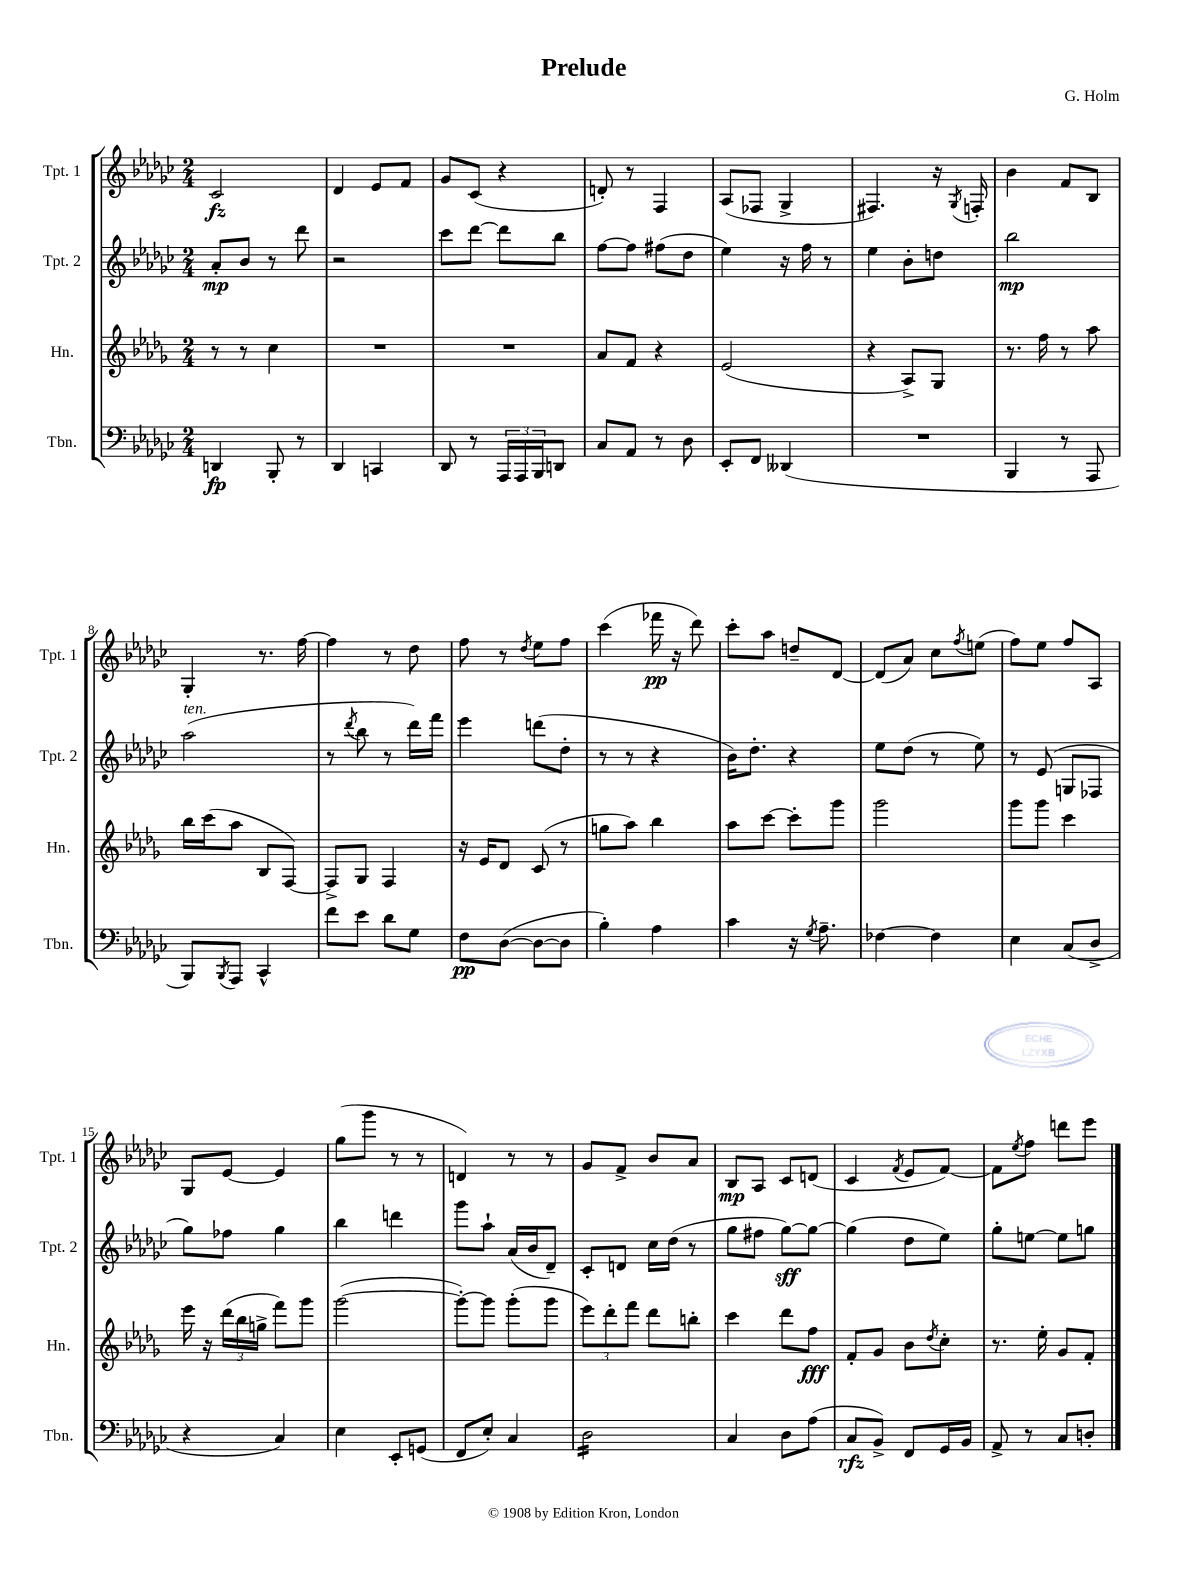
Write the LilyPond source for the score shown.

\header { title = "Prelude" composer = "G. Holm" }
<<
\new StaffGroup <<
\new Staff = "s0" \with { instrumentName = "Tpt. 1" shortInstrumentName = "Tpt. 1" } {
    \clef treble \key ges \major \numericTimeSignature \time 2/4
    ces'2\fz |
    des'4 ees'8 f'8 |
    ges'8 ces'8( r4 |
    d'8-.) r8 f4 |
    aes8( fes8 ges4-> |
    fis4.) r16 \acciaccatura { ges8 } f16-. |
    bes'4 f'8 bes8 |
    ges4-. r8. f''16~ |
    f''4 r8 des''8 |
    f''8 r8 \acciaccatura { des''8 } ees''8 f''8 |
    ces'''4( fes'''16\pp r16 des'''8) |
    ces'''8-. aes''8 d''8-- des'8~ |
    des'8( aes'8) ces''8 \acciaccatura { f''8 } e''8( |
    f''8) ees''8 f''8 aes8 |
    ges8 ees'8~ ees'4 |
    ges''8( ges'''8 r8 r8 |
    d'4) r8 r8 |
    ges'8 f'8-> bes'8 aes'8 |
    bes8\mp aes8 ces'8 d'8( |
    ces'4 \acciaccatura { f'8 } ees'8 f'8~) |
    f'8 \acciaccatura { ees''8 } f''8 d'''8 ees'''8 \bar "|." |
}
\new Staff = "s1" \with { instrumentName = "Tpt. 2" shortInstrumentName = "Tpt. 2" } {
    \clef treble \key ges \major \numericTimeSignature \time 2/4
    aes'8-.\mp bes'8 r8 des'''8 |
    r2 |
    ces'''8 des'''8~ des'''8 bes''8 |
    f''8~ f''8 fis''8( des''8 |
    ees''4) r16 f''16 r8 |
    ees''4 bes'8-. d''8 |
    bes''2\mp |
    aes''2^\markup { \italic "ten." }( |
    r8 \acciaccatura { des'''8 } bes''8 r8 des'''16) f'''16 |
    ees'''4 d'''8( des''8-. |
    r8 r8 r4 |
    bes'16) des''8.-. r4 |
    ees''8 des''8( r8 ees''8) |
    r8 ees'8( g8 fes8 |
    ges''8) fes''8 ges''4 |
    bes''4 d'''4 |
    ges'''8 aes''8-! aes'16( bes'16 des'8--) |
    ces'8-. d'8 ces''16 des''16( r8 |
    ges''8 fis''8 ges''8~\sff) ges''8~ |
    ges''4( des''8 ees''8) |
    ges''8-. e''8~ e''8 g''8 \bar "|." |
}
\new Staff = "s2" \with { instrumentName = "Hn." shortInstrumentName = "Hn." } {
    \clef treble \key des \major \numericTimeSignature \time 2/4
    r8 r8 c''4 |
    R2 |
    R2 |
    aes'8 f'8 r4 |
    ees'2( |
    r4 aes8->) ges8 |
    r8. f''16 r8 aes''8 |
    bes''16 c'''16( aes''8 bes8 f8~) |
    f8-> ges8 f4 |
    r16 ees'16 des'8 c'8( r8 |
    g''8 aes''8) bes''4 |
    aes''8 c'''8~ c'''8-. ges'''8 |
    ges'''2 |
    ges'''8 ges'''8 c'''4 |
    ees'''16 r16 \tuplet 3/2 { des'''16( bes''16 g''16-> } f'''8) ges'''8 |
    ges'''2~( |
    ges'''8~-.) ges'''8 ges'''8-.( ges'''8 |
    \tuplet 3/2 { ees'''8) des'''8-. f'''8 } des'''8 b''8-. |
    c'''4 des'''8 f''8\fff |
    f'8-. ges'8 bes'8 \acciaccatura { des''8 } c''8-. |
    r8. ees''16-. ges'8 f'8-. \bar "|." |
}
\new Staff = "s3" \with { instrumentName = "Tbn." shortInstrumentName = "Tbn." } {
    \clef bass \key ges \major \numericTimeSignature \time 2/4
    d,4\fp bes,,8-. r8 |
    des,4 c,4 |
    des,8 r8 \tuplet 3/2 { aes,,16 aes,,16 bes,,16 } d,8 |
    ces8 aes,8 r8 des8 |
    ees,8-. f,8 deses,4( |
    R2 |
    bes,,4 r8 aes,,8 |
    bes,,8) \acciaccatura { bes,,8 } aes,,8 ces,4-^ |
    f'8 ees'8 des'8 ges8 |
    f8\pp des8~( des8~ des8 |
    bes4-.) aes4 |
    ces'4 r16 \acciaccatura { ges8 } aes8.-- |
    fes4~ fes4 |
    ees4 ces8( des8-> |
    r4 ces4) |
    ees4 ees,8-. g,8( |
    f,8 ees8-.) ces4 |
    des2:16 |
    ces4 des8 aes8( |
    ces8\rfz bes,8->) f,8 ges,16 bes,16 |
    aes,8-> r8 ces8 d8-. \bar "|." |
}
>>
>>
